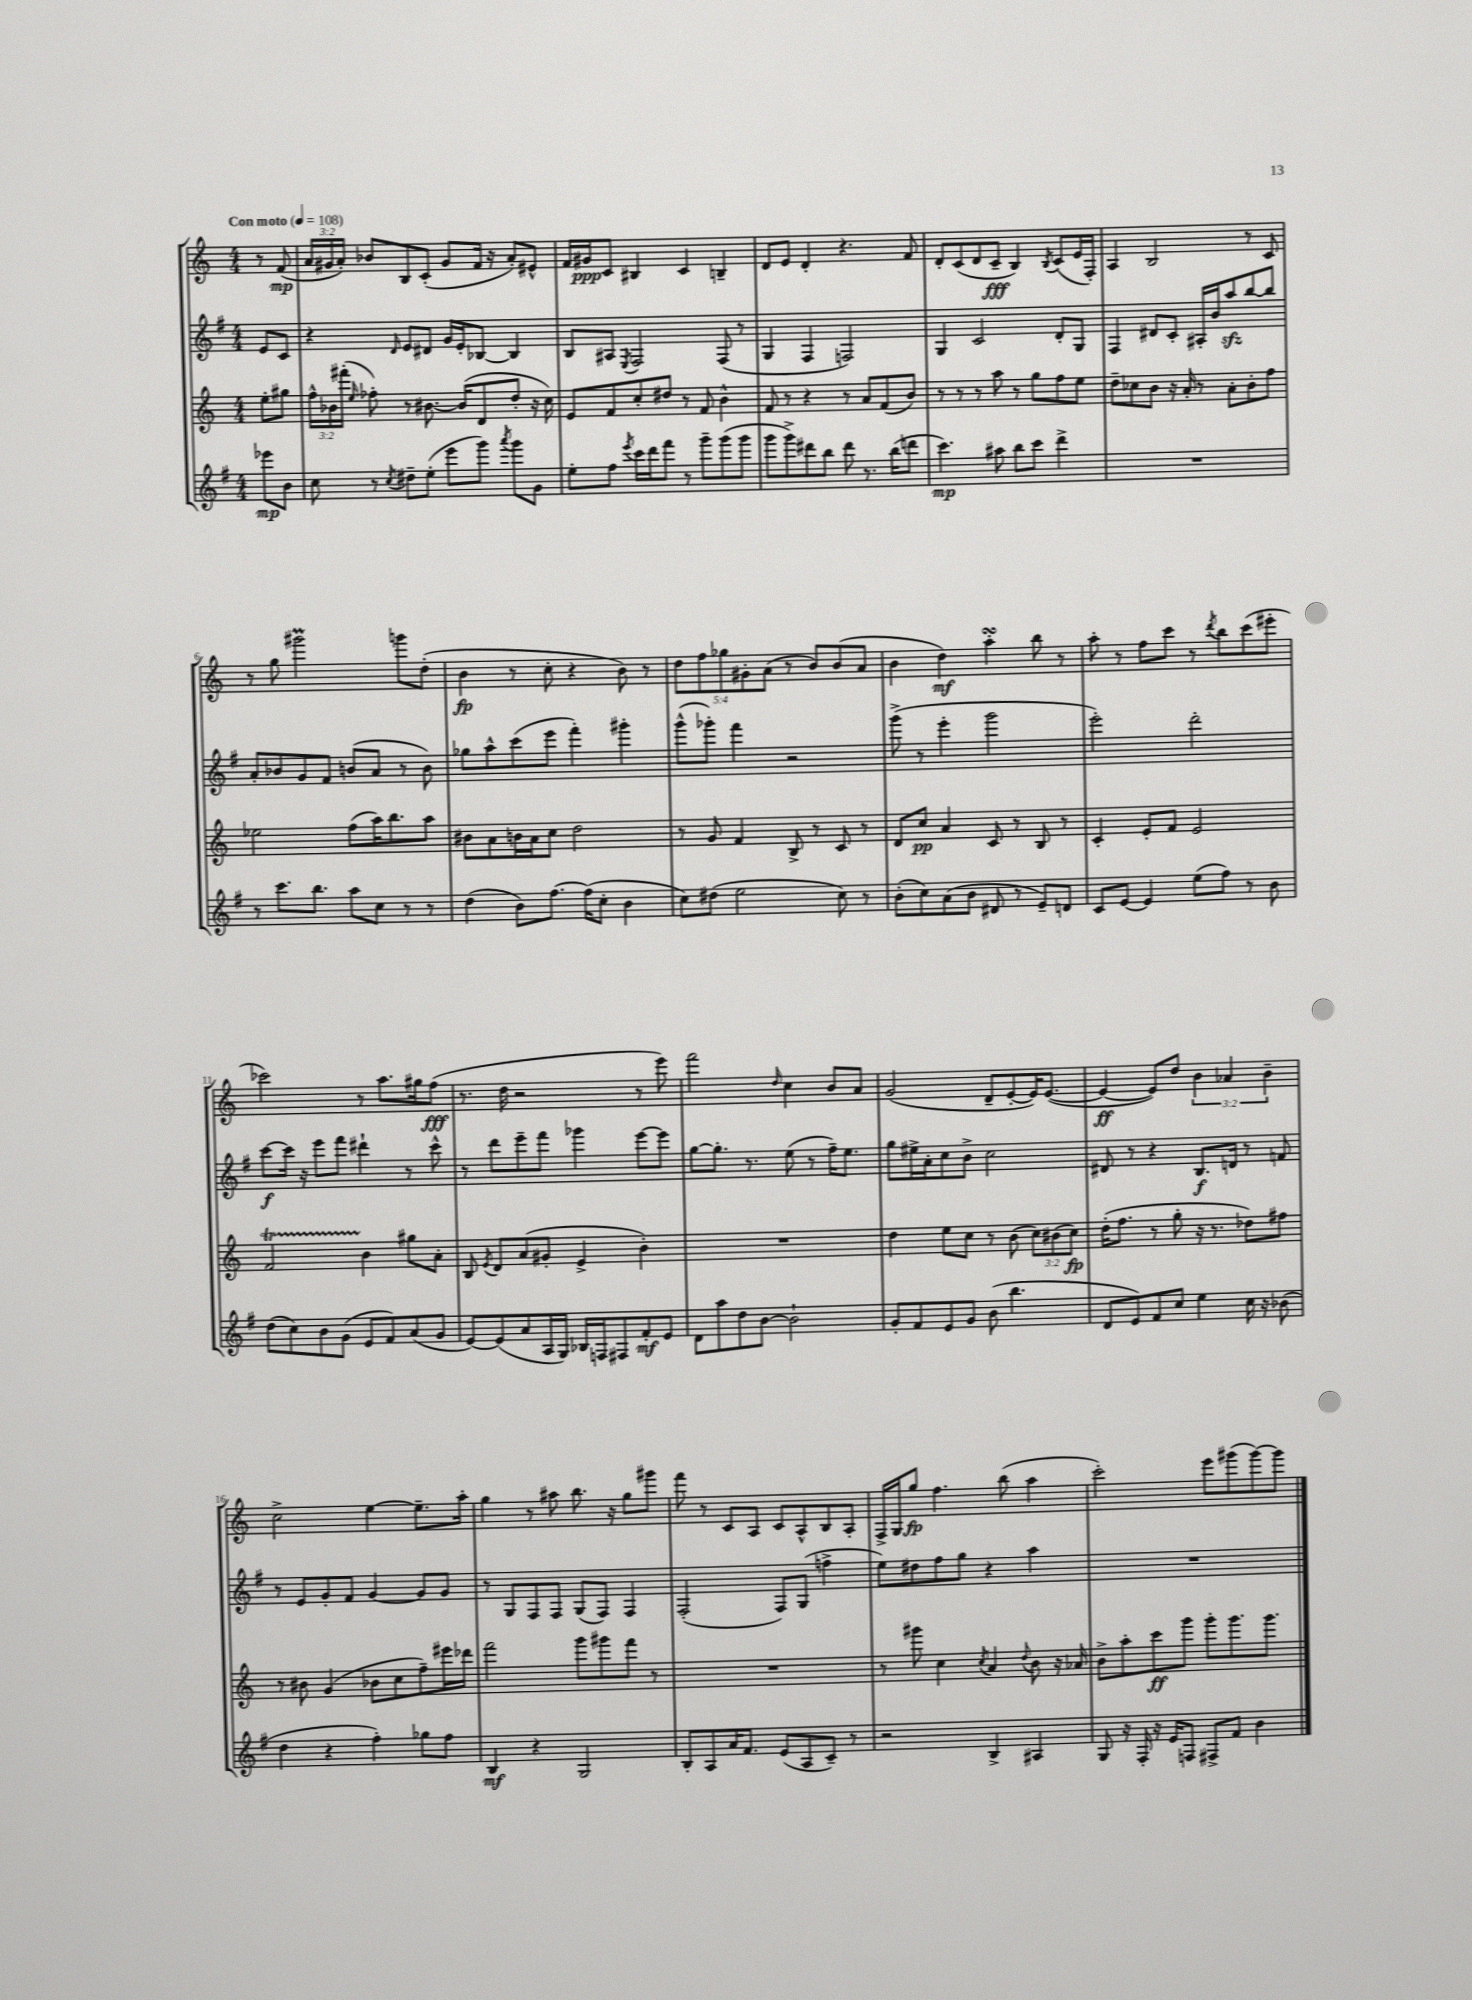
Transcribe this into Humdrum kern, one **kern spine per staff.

**kern	**kern	**kern	**kern
*staff4	*staff3	*staff2	*staff1
*clefG2	*clefG2	*clefG2	*clefG2
*k[f#]	*k[]	*k[f#]	*k[]
*M4/4	*M4/4	*M4/4	*M4/4
*MM108	*MM108	*MM108	*MM108
8eee-	8ee'	8e	8r
8b	8gg#	8c	(8f
=	=	=	=
8cc	24ff^^	4r	24a
.	24b-	.	24g#
.	(24fff#'	.	24a')
.	16qqee	.	.
8r	8ff-')	.	8b-
8qcc	.	16qqd	.
8dd#~	8r	8e	8B
(8ee'	[8.b#	8d#	(8c'
8eee	.	16g	8g#
.	(16b#]	16e'	.
8ggg)	8d	[8B-	16f
.	.	.	16r
8qaaa	.	.	.
8ggg	8dd'	4B-]	8a')
8g	16r	.	8e#^^
.	16cc)	.	.
=	=	=	=
8ee'	8e	8B	16f
.	.	.	16g#
8ff#	8f	8A#	8c
8qeee	.	8qE	.
16ccc	8cc'	2F#	4B#
16ddd	.	.	.
8fff#	8dd#	.	.
8r	8r	.	4c
8ggg~	8f	.	.
(8ggg	4b^^	(8F#	4B~
8ggg	.	8r	.
=	=	=	=
8ggg	8f	4G	8d
8ggg^)	8r	.	8e
8ddd#	4r	4F#	4d'
8bb	.	.	.
8ddd#	8r	2F)	4.r
8.r	8a	.	.
.	(8f	.	.
(16bb	.	.	.
8ddd	8b)	.	8f
=	=	=	=
4.ccc)	8r	4G	8d'
.	8r	.	(8c
.	8r	2c	8d
8aa#	8aa	.	8c~
8bb	8r	.	4B)
8ccc	8gg	.	.
.	.	.	8qB
4ddd^	8ff	8d'	(8c
.	8ee	8G	16e
.	.	.	16F')
=	=	=	=
1r	8dd~	4F#	4A
.	8cc-	.	.
.	8b	8d#	2B
.	16r	8c'	.
.	16a'	.	.
.	8r	16A#'	.
.	.	16b	.
.	8a'	8aa	.
.	8b'	[8bb	8r
.	8ff	8bb]	8c
=	=	=	=
8r	2ee-	8a'	8r
8.ccc	.	8b-	8gg
.	.	8g	2ggg#
8.bb	.	.	.
.	.	8f#	.
8aa	(8ff	(8b	.
8cc	16aa)	8a	.
.	8.bb	.	.
8r	.	8r	8ggg
8r	8aa	8b)	(8dd'
=	=	=	=
(4dd	8b#	8gg-	4b
.	8a	8aa^^	.
8b)	16b	(8ccc	8r
.	16a	.	.
[8.ff#	8cc	8eee	8cc'
.	2dd	4fff#')	4r
(16ff#]	.	.	.
8cc'	.	.	.
4b	.	4ggg#'	8b)
.	.	.	8r
=	=	=	=
8cc)	8r	(8ggg^^	10dd
.	.	.	10ff
(8dd#	8g	8ggg-')	.
.	.	.	10gg-
2ee	4f	4fff#	.
.	.	.	10g#'
.	.	.	(10a
.	8B^	2r	8r
.	8r	.	8b)
8cc)	8c	.	(8b
8r	8r	.	8a
=	=	=	=
(8b'	8d	(8ggg^	4b
8cc)	8cc	8r	.
(8a	4a	4eee'	4dd)
8b	.	.	.
8d#	8c	2ggg	4aa'
8r	8r	.	.
8e~)	8B	.	8bb
8d	8r	.	8r
=	=	=	=
8c	4c'	2eee')	8aa'
[8e	.	.	8r
4e]	8e'	.	8ff
.	8f	.	8ccc
(8ee	2e	2ddd'	8r
.	.	.	8qddd
8ff#)	.	.	8bb
8r	.	.	(8ccc
8b	.	.	8eee#'
=	=	=	=
(8dd	2f	[8ccc	2ccc-)
8cc)	.	16ccc]	.
.	.	16r	.
8b	.	8eee	.
(8g	.	8fff#	.
8e	4b	4ddd#`	8r
8f#)	.	.	8.aa
(8a	8gg#	8r	.
.	.	.	16gg#
8g	8a'	8ccc^^	(8ff
=	=	=	=
[8e)	8B	8r	8.r
.	8qe	.	.
(8e]	8d	8ddd	.
.	.	.	16dd
8a	(8a	8eee~	2r
16A	8g#'	8fff#	.
16G)	.	.	.
16B-	4e^	4ggg-	.
16F	.	.	.
8F#	.	.	.
8f#'	4b')	[8eee	8r
8e	.	8eee]	8eee)
=	=	=	=
8d	1r	[8gg	2fff
8aa	.	8.gg']	.
8dd	.	.	.
.	.	8.r	.
[8b	.	.	.
.	.	.	16qqdd
2b`]	.	(8ee	4cc
.	.	8r	.
.	.	16ff#~)	8b
.	.	8.ee	.
.	.	.	8a
=	=	=	=
8g'	4dd	8gg	(2g
8f#	.	16ee#^	.
.	.	16a'	.
8e	8ee	8cc	.
8g	8cc	8b^	.
(8b	8r	2cc	8d~
4.bb	(8b	.	[8e'
.	12cc)	.	16e])
.	.	.	([8.e
.	(12b#	.	.
.	12cc)	.	.
=	=	=	=
8d	(16dd'	8d#	4e_
.	8.ff	.	.
8e)	.	8r	.
8f#	8r	4r	8e])
8cc	8gg'	.	8dd
4ee	16r	8.B	6b
.	8.r	.	.
.	.	.	6a-
.	.	16d	.
16cc	8dd-)	8r	.
16r	.	.	.
.	.	.	6b~
(8b-	8ff#	8f	.
=	=	=	=
4dd	8r	8r	2cc^
.	8b#	8e	.
4r	(4g	8g'	.
.	.	8f#	.
4ff#')	8b-	[4g	[4ee
.	8cc	.	.
8gg-	8ff~)	8g]	8.ee~]
8ff#	16eee#	8g	.
.	16ddd-	.	16aa'
=	=	=	=
4B	2fff	8r	4gg
.	.	8G	.
4r	.	8F#	8r
.	.	8F#	8aa#
2G	8ggg	(8G	8.bb
.	8ggg#	8F#)	.
.	.	.	16r
.	8fff	4F#	8gg
.	8r	.	8ggg#
=	=	=	=
8B'	1r	(2F#'	8fff
8A	.	.	8r
16a	.	.	8c
8.f#	.	.	.
.	.	.	8A
(8e	.	8F#)	8c
8A	.	(8G	8A^^
8c~)	.	4ff^	8B
8r	.	.	8A'
=	=	=	=
2r	8r	8ee)	16F^
.	.	.	16G
.	8ggg#	8dd#	8gg
.	4cc	8ff#	4.ff
.	.	8gg	.
.	8qcc	.	.
4B^	4a	4r	.
.	.	.	(8bb
.	8qqdd	.	.
4A#	8b	4aa	4aa
.	16r	.	.
.	16a-	.	.
=	=	=	=
8G	8b^	1r	2ccc')
16r	8aa'	.	.
16F#'	.	.	.
16r	8ccc	.	.
16e	.	.	.
8F	8ggg	.	.
8F#^	8ggg'	.	8eee
8f#	8.ggg	.	(8ggg#
4b	.	.	[8ggg#)
.	8.ggg	.	.
.	.	.	8ggg#]
==	==	==	==
*-	*-	*-	*-
